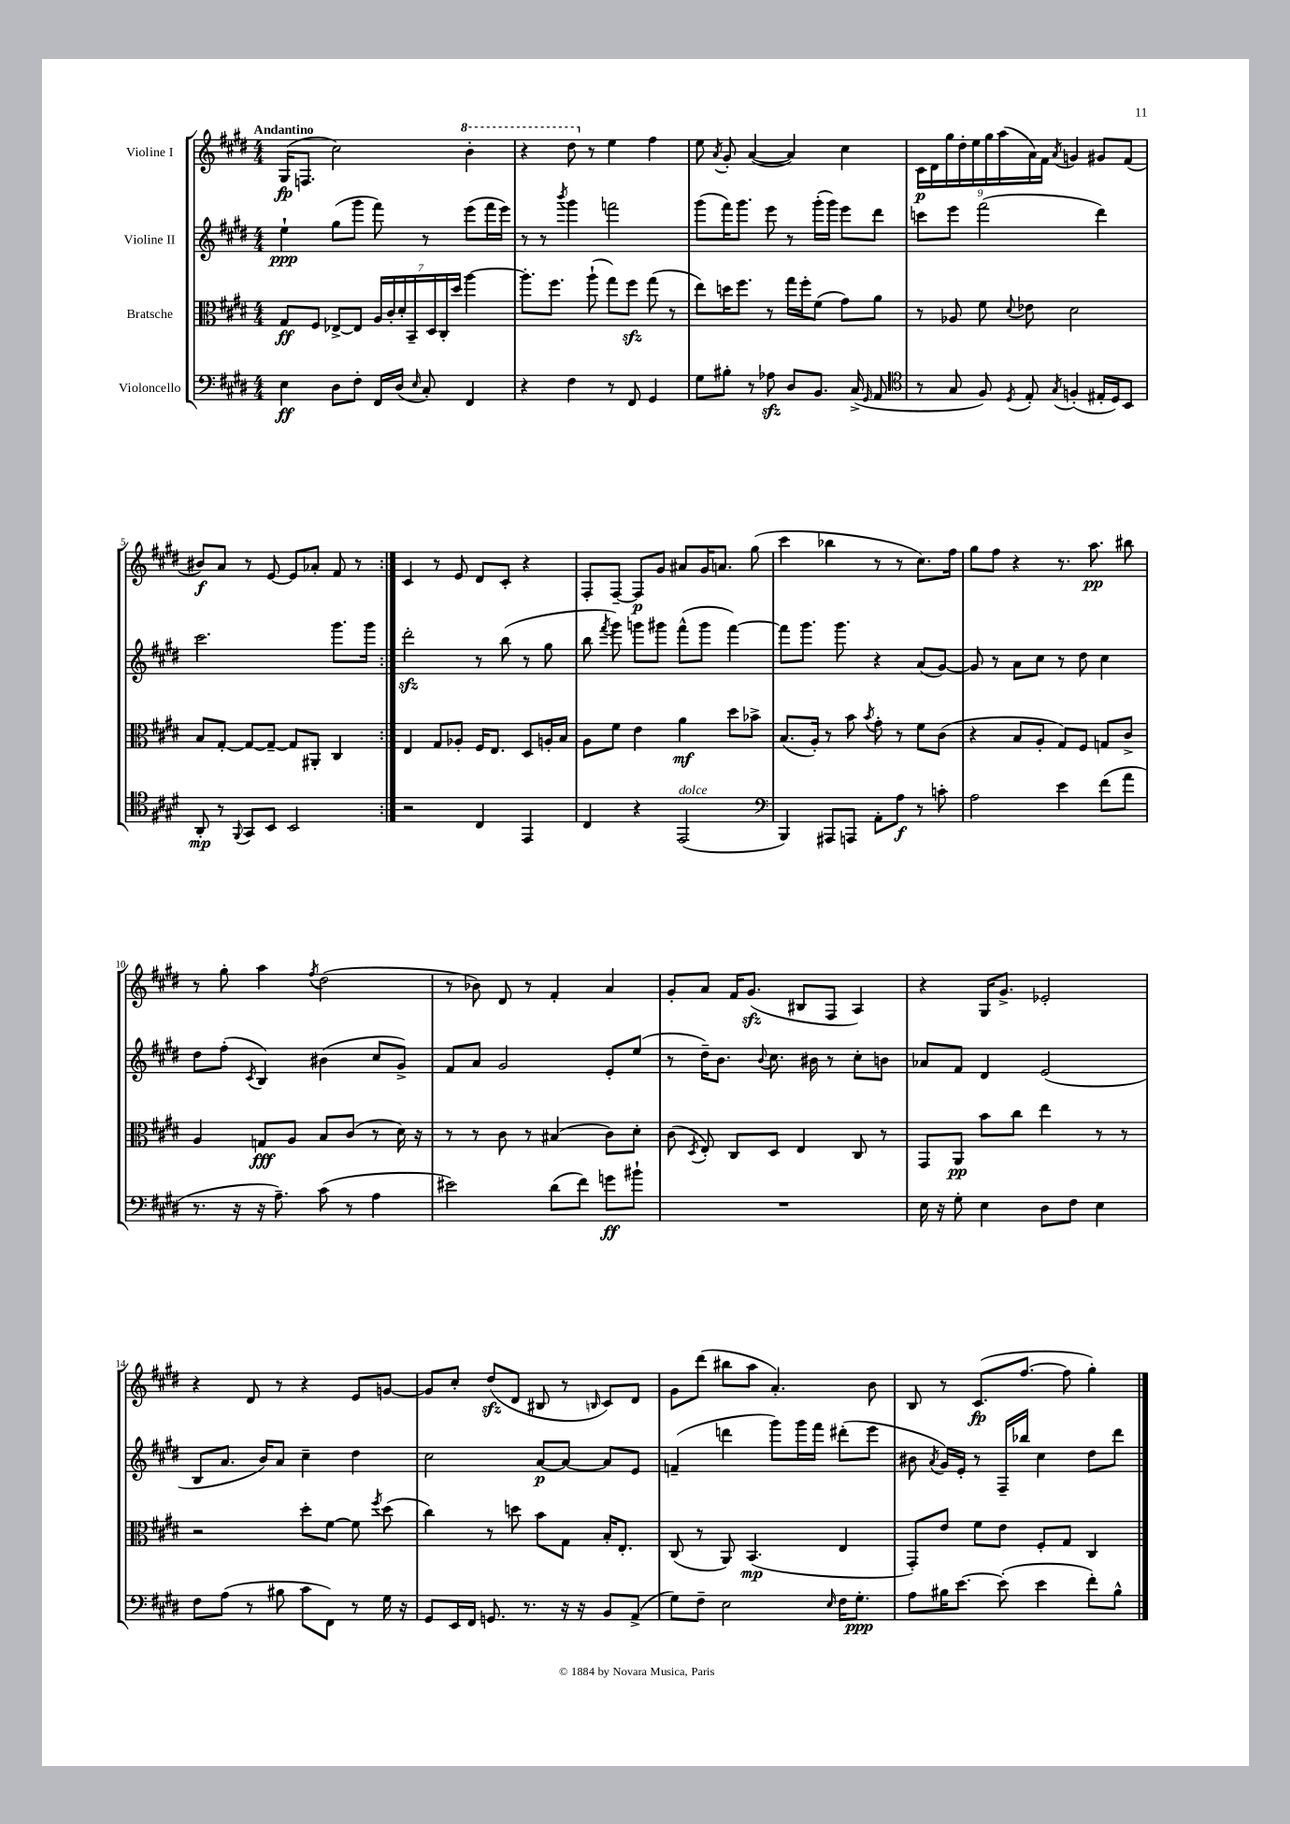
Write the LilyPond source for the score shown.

<<
\new StaffGroup <<
\new Staff = "s0" \with { instrumentName = "Violine I" } {
    \clef treble \key e \major \numericTimeSignature \time 4/4 \tempo "Andantino"
    \autoBeamOff \repeat volta 2 { gis16[\fp( f8.] cis''2) \ottava #1 b''4-. |
    r4 dis'''8 \ottava #0 r8 e''4 fis''4 |
    e''8 \acciaccatura { a'8 } gis'8-. a'4~( a'4) cis''4 |
    \tuplet 9/8 { cis'16[\p dis'16 gis''16 dis''16-. e''16 gis''16 a''16( a'16) fis'16] } \acciaccatura { a'8 } g'4 gis'8[ fis'8]( |
    bis'8[\f) a'8] r8 e'8~ e'8[ aes'8]-. fis'8 r8 | }
    cis'4 r8 e'8 dis'8[ cis'8]-. r4 |
    fis8[-. fis8]~-- fis8[\p gis'8] ais'8[ gis'16 a'8.] gis''8( |
    cis'''4 bes''4 r8 r8 cis''8.[) fis''16] |
    gis''8[ fis''8] r4 r8. a''8.\pp bis''8 |
    r8 gis''8-. a''4 \acciaccatura { fis''8 } dis''2( |
    r8 bes'8) dis'8 r8 fis'4-. a'4 |
    gis'8[-. a'8] fis'16[ gis'8.]\sfz( bis8[ fis8] a4) |
    r4 gis16[ gis'8.]-> ees'2-. |
    r4 dis'8 r8 r4 e'8[ g'8]~ |
    g'8[ cis''8]-. dis''8[\sfz( dis'8] bis8 r8 \grace { b16 } cis'8[) dis'8] |
    gis'8[ dis'''8]( bis''8[ a''8] a'4.-.) b'8 |
    b8 r8 cis'8.[\fp( fis''8.]~ fis''8 gis''4-.) \bar "|." |
}
\new Staff = "s1" \with { instrumentName = "Violine II" } {
    \clef treble \key e \major \numericTimeSignature \time 4/4
    \autoBeamOff \repeat volta 2 { e''4-!\ppp gis''8[( gis'''8] fis'''8) r8 e'''8[( fis'''16 e'''16]) |
    r8 r8 \acciaccatura { b'''8 } gis'''4 f'''2 |
    gis'''8[( fis'''16) gis'''8.] e'''8 r8 gis'''16[-.( gis'''16]) e'''8[ dis'''8] |
    c'''8[ e'''8] fis'''2( dis'''4) |
    cis'''2. gis'''8.[ gis'''16] | }
    dis'''2-.\sfz r8 b''8( r8 gis''8 |
    b''8 \acciaccatura { fis'''8 } gis'''8) g'''8[ gis'''8] fis'''8[-^( gis'''8] fis'''4~) |
    fis'''8[ gis'''8.] gis'''8. r4 a'8[( gis'8]~) |
    gis'8 r8 a'8[ cis''8] r8 dis''8 cis''4 |
    dis''8[ fis''8]-.( \acciaccatura { cis'8 } b4) bis'4( cis''8[ gis'8]->) |
    fis'8[ a'8] gis'2 e'8[-. e''8]( |
    r8 dis''16[--) b'8.] \appoggiatura { b'8 } cis''8. bis'16 r8 cis''8[-. b'8] |
    aes'8[ fis'8] dis'4 e'2( |
    b8[ a'8.] b'16[) a'8] cis''4-- dis''4 |
    cis''2 a'8[~\p a'8]~ a'8[ e'8] |
    f'4--( d'''4 gis'''8[) gis'''16 fis'''16] dis'''8[-.( e'''8] |
    bis'8 \acciaccatura { a'8 } gis'16[) e'16]-. r8 fis16[-- bes''16] cis''4 dis''8[ dis'''8] \bar "|." |
}
\new Staff = "s2" \with { instrumentName = "Bratsche" } {
    \clef alto \key e \major \numericTimeSignature \time 4/4
    \autoBeamOff \repeat volta 2 { gis8[\ff fis8] ees8[~-> ees8] \tuplet 7/4 { a16[ cis'16-. dis'16-. b,16-- dis16 cis16-. dis''16] } a''4~ |
    a''8.[-. fis''8.] a''8-!( gis''8[) fis''8]\sfz gis''8( r8 |
    e''8[) d''16 fis''8.] r8 gis''16[ fis''16-. fis'8]( gis'8[) a'8] |
    r8 aes8 fis'8 \appoggiatura { dis'8 } ees'8 dis'2 |
    b8[ gis8]~-. gis8[~ gis8]~-- gis8[ ais,8]-. cis4 | }
    e4 gis8[ aes8]-. fis16[ e8.] dis8[ a16-. b16] |
    a8[ fis'8] e'4 a'4\mf dis''8[ bes'8]-> |
    b8.[( a16]-.) r8 b'8 \acciaccatura { b'8 } gis'8-. r8 fis'8[ cis'8]( |
    r4 b8[ a8]-. gis8[) fis8] g8[ cis'8]-> |
    a4 g8[\fff a8] b8[ cis'8]( r8 dis'16) r16 |
    r8 r8 cis'8 r8 bis4( cis'8[) dis'8]-. |
    cis'8( \acciaccatura { dis8 } e8-.) cis8[ dis8] e4 cis8 r8 |
    gis,8[ a,8]\pp b'8[ cis''8] e''4 r8 r8 |
    r2 dis''8[-. fis'8]~ fis'8 \acciaccatura { fis''8 } dis''8( |
    cis''4) r8 d''8 b'8[ gis8] b16[-. e8.]-. |
    cis8( r8 a,8) b,4.\mp( e4 |
    gis,8[-.) e'8] fis'8[ e'8] fis8[-. gis8] cis4 \bar "|." |
}
\new Staff = "s3" \with { instrumentName = "Violoncello" } {
    \clef bass \key e \major \numericTimeSignature \time 4/4
    \autoBeamOff \repeat volta 2 { e4\ff dis8[ fis8]-. fis,16[ dis16]( \grace { e16 } cis8-.) fis,4 |
    r4 fis4 r8 fis,8 gis,4 |
    gis8[ bis8]-. r8 aes8\sfz dis8[ b,8.] cis16->( \grace { gis,16 } a,8 |
    \clef tenor r8 gis8 fis8) \acciaccatura { dis8 } e8-. \acciaccatura { gis8 } f4-.( eis16[-. dis16) b,8] |
    a,8-.\mp r8 \appoggiatura { fis,8 } gis,8[ b,8] b,2 | }
    r2 cis4 e,4 |
    cis4 r4 e,2^\markup { \italic "dolce" }( |
    \clef bass b,,4) ais,,8[ a,,8] a,8[-. a8]\f r8 c'8-. |
    a2 e'4 fis'8[( a'8] |
    r8. r16 r16 a8.--) cis'8( r8 a4 |
    eis'2) dis'8[( fis'8]) g'8[\ff bis'8]-! |
    R1 |
    e16 r16 gis8-. e4 dis8[ fis8] e4 |
    fis8[ a8]( r8 bis8 cis'8[ fis,8]) r8 gis16 r16 |
    gis,8[ e,16 fis,16] g,8. r8. r16 r16 b,8[ a,8]->( |
    gis8[) fis8]-- e2 \grace { e16 } fis16[ gis8.]-.\ppp |
    a8[ bis16 e'8.]~ e'8-.( e'4 fis'8[-.) bis8]-^ \bar "|." |
}
>>
>>
